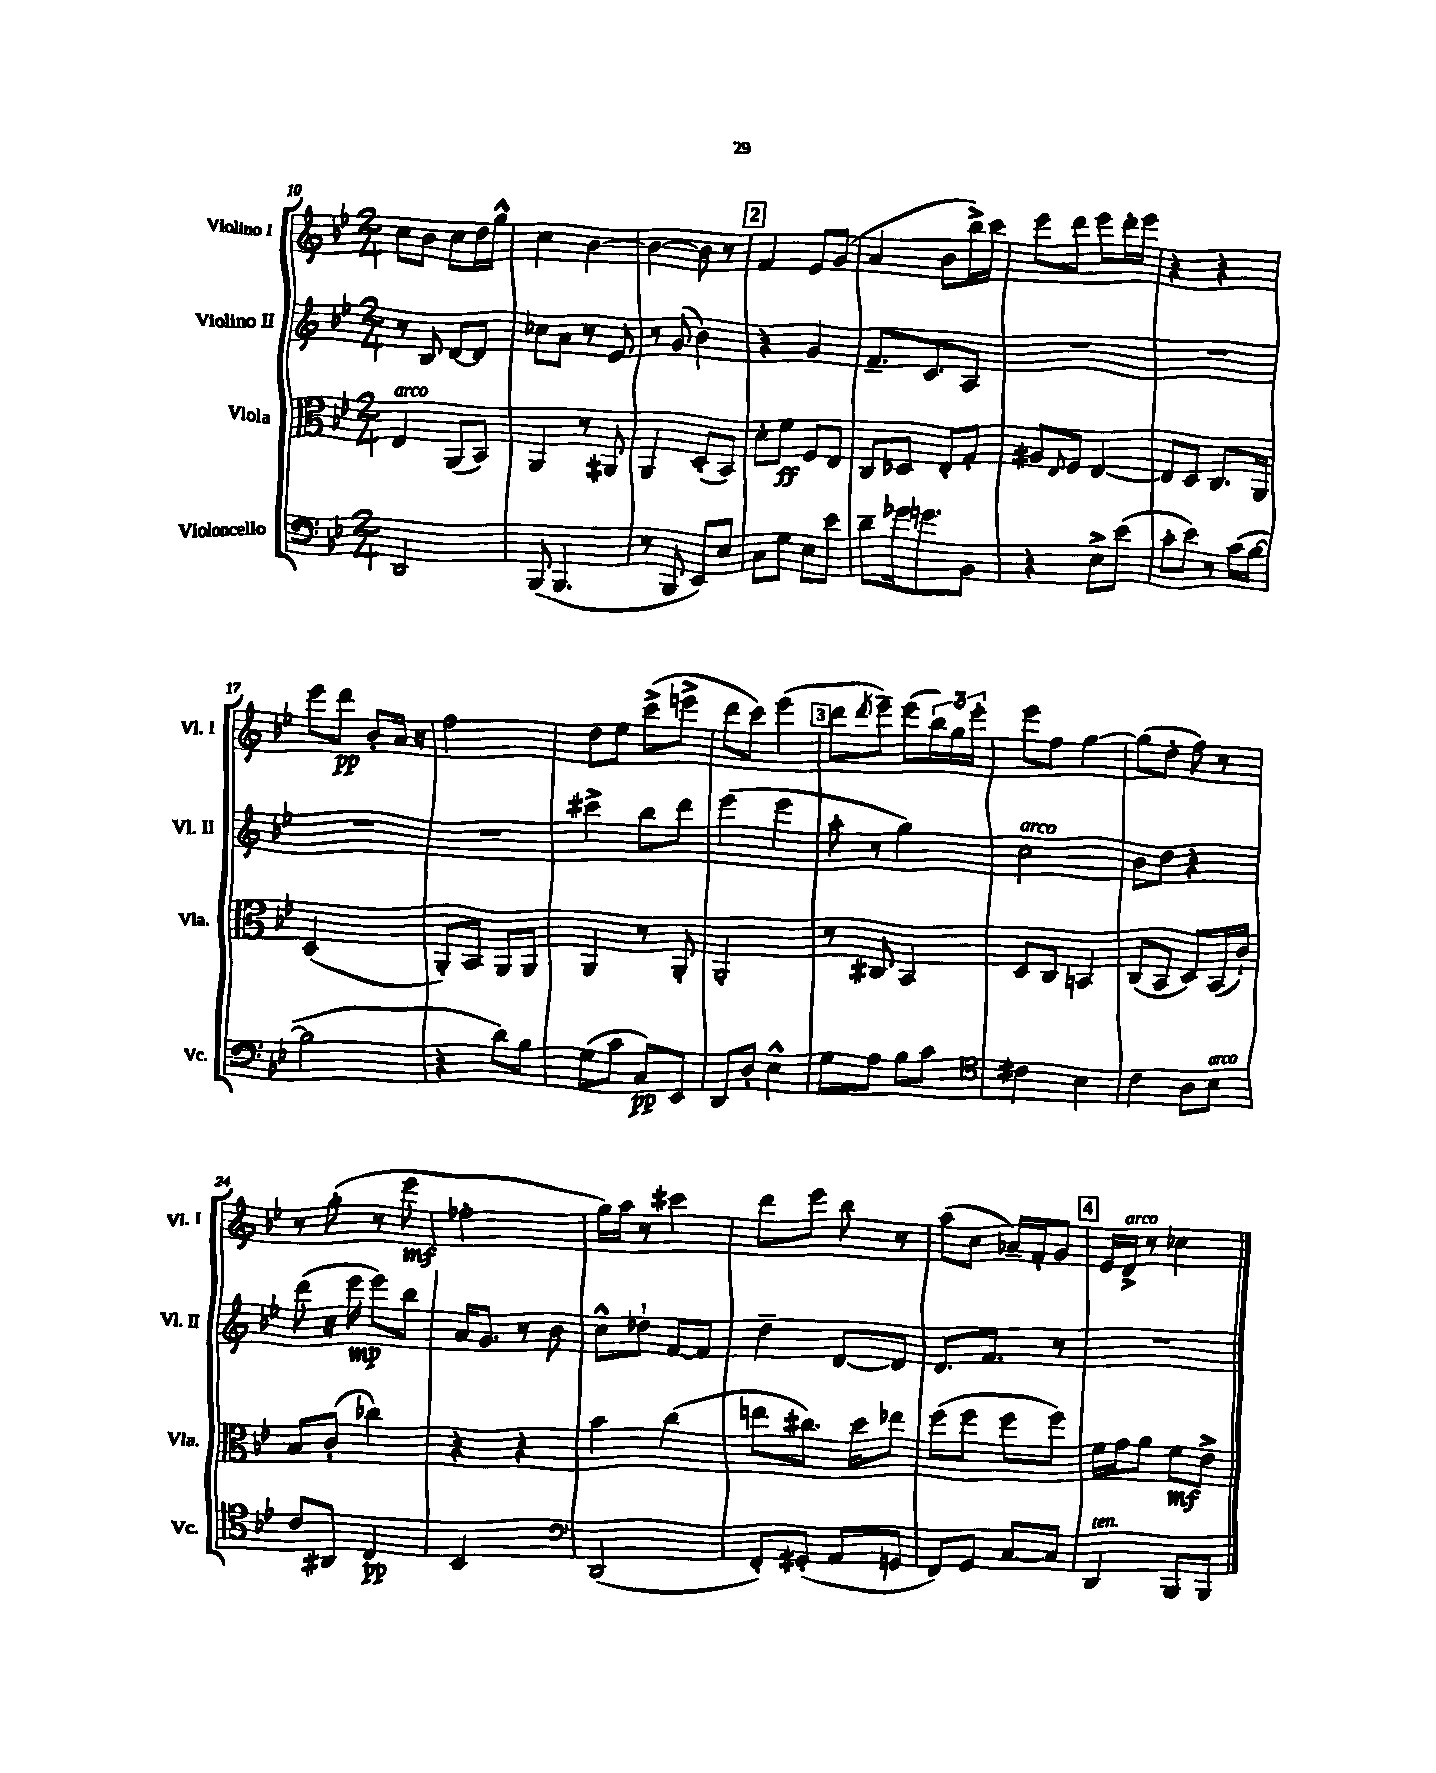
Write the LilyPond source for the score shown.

<<
\new StaffGroup <<
\new Staff = "s0" \with { instrumentName = "Violino I" shortInstrumentName = "Vl. I" } {
    \clef treble \key bes \major \numericTimeSignature \time 2/4
    c''8 bes'8 c''8 d''16 g''16-^ |
    c''4 bes'4~ |
    bes'4~ bes'8 r8 |
    \mark \markup { \box "2" } f'4 ees'8 g'8( |
    a'4 bes'8 bes''16->) c'''16 |
    ees'''8 d'''8 ees'''8 d'''16-. ees'''16 |
    r4 r4 |
    ees'''8 d'''8\pp bes'8-. a'16 r16 |
    f''2 |
    d''8 ees''8 c'''8->( e'''8-> |
    d'''8 c'''8) ees'''4( |
    \mark \markup { \box "3" } d'''8 \acciaccatura { d'''8 } ees'''8--) ees'''8( \tuplet 3/2 { bes''16) g''16 ees'''16-. } |
    ees'''8 f''8 g''4~ |
    g''8( d''8-. f''8) r8 |
    r8 g''8-.( r8 ees'''8\mf |
    fes''2-. |
    g''16) a''16 r8 cis'''4 |
    d'''8 ees'''8 bes''8 r8 |
    a''8( c''8 aes'16--) f'16-. g'8 |
    \mark \markup { \box "4" } ees'16 d'16->^\markup { \italic "arco" } r8 ces''4 \bar "|." |
}
\new Staff = "s1" \with { instrumentName = "Violino II" shortInstrumentName = "Vl. II" } {
    \clef treble \key bes \major \numericTimeSignature \time 2/4
    r8 bes8 d'8~ d'8 |
    ces''8 a'8 r8 ees'8 |
    r8 g'8( bes'4) |
    \mark \markup { \box "2" } r4 g'4 |
    f'8.-- c'8. a8 |
    R2 |
    R2 |
    R2 |
    R2 |
    cis'''4-> bes''8 d'''8 |
    ees'''4( ees'''4 |
    \mark \markup { \box "3" } a''8-. r8 g''4) |
    c''2^\markup { \italic "arco" } |
    bes'8 d''8 r4 |
    d'''8( r16 ees'''16\mp ees'''8) bes''8 |
    a'16 g'8. r8 bes'8 |
    c''8-^ des''8-! f'8~ f'8 |
    d''4-- d'8~ d'8 |
    d'8. f'8. r8 |
    \mark \markup { \box "4" } R2 \bar "|." |
}
\new Staff = "s2" \with { instrumentName = "Viola" shortInstrumentName = "Vla." } {
    \clef alto \key bes \major \numericTimeSignature \time 2/4
    ees4^\markup { \italic "arco" } a,8( bes,8) |
    a,4 r8 ais,8 |
    a,4 d8-.( bes,8) |
    \mark \markup { \box "2" } d'8-. f'8\ff f8 ees8 |
    c8 des8 ees8-. g8-. |
    ais8 \appoggiatura { ees8 } f8 ees4~ |
    ees8 d8 c8. a,16 |
    d2( |
    a,8-.) bes,8 a,8 a,8 |
    a,4 r8 a,8-. |
    a,2-. |
    \mark \markup { \box "3" } r8 cis8 bes,4 |
    d8 c8 b,4 |
    c8( bes,8 d8) bes,16( c'16-!) |
    bes8 c'8-.( ces''4) |
    r4 r4 |
    bes'4 c''4( |
    e''8 cis''8.) d''16 ees''8 |
    f''8( f''8 f''8 f''8) |
    \mark \markup { \box "4" } f'16 g'16 a'8 f'8\mf ees'8-> \bar "|." |
}
\new Staff = "s3" \with { instrumentName = "Violoncello" shortInstrumentName = "Vc." } {
    \clef bass \key bes \major \numericTimeSignature \time 2/4
    d,2 |
    bes,,8( bes,,4. |
    r8 bes,,8 ees,8) ees8 |
    \mark \markup { \box "2" } c8 g8 ees8 ees'8 |
    d'8-- ges'16 g'8. bes,8 |
    r4 ees8-> ees'8( |
    c'8-. ees'8) r8 c'16( bes16~ |
    bes2 |
    r4 d'8) bes8 |
    g8( c'8 c8\pp) ees,8 |
    d,8 d8-. ees4-^ |
    \mark \markup { \box "3" } g8 a8 bes8 c'8 |
    \clef tenor cis'4 bes4 |
    c'4 a8 bes8^\markup { \italic "arco" } |
    c'8 ais,8 c4\pp |
    bes,2 |
    \clef bass d,2( |
    f,8-.) gis,8-.( a,8 g,8 |
    f,8) g,8 c8~ c8 |
    \mark \markup { \box "4" } d,4^\markup { \italic "ten." } bes,,8 bes,,8 \bar "|." |
}
>>
>>
\layout { \context { \Score currentBarNumber = #10 } }
